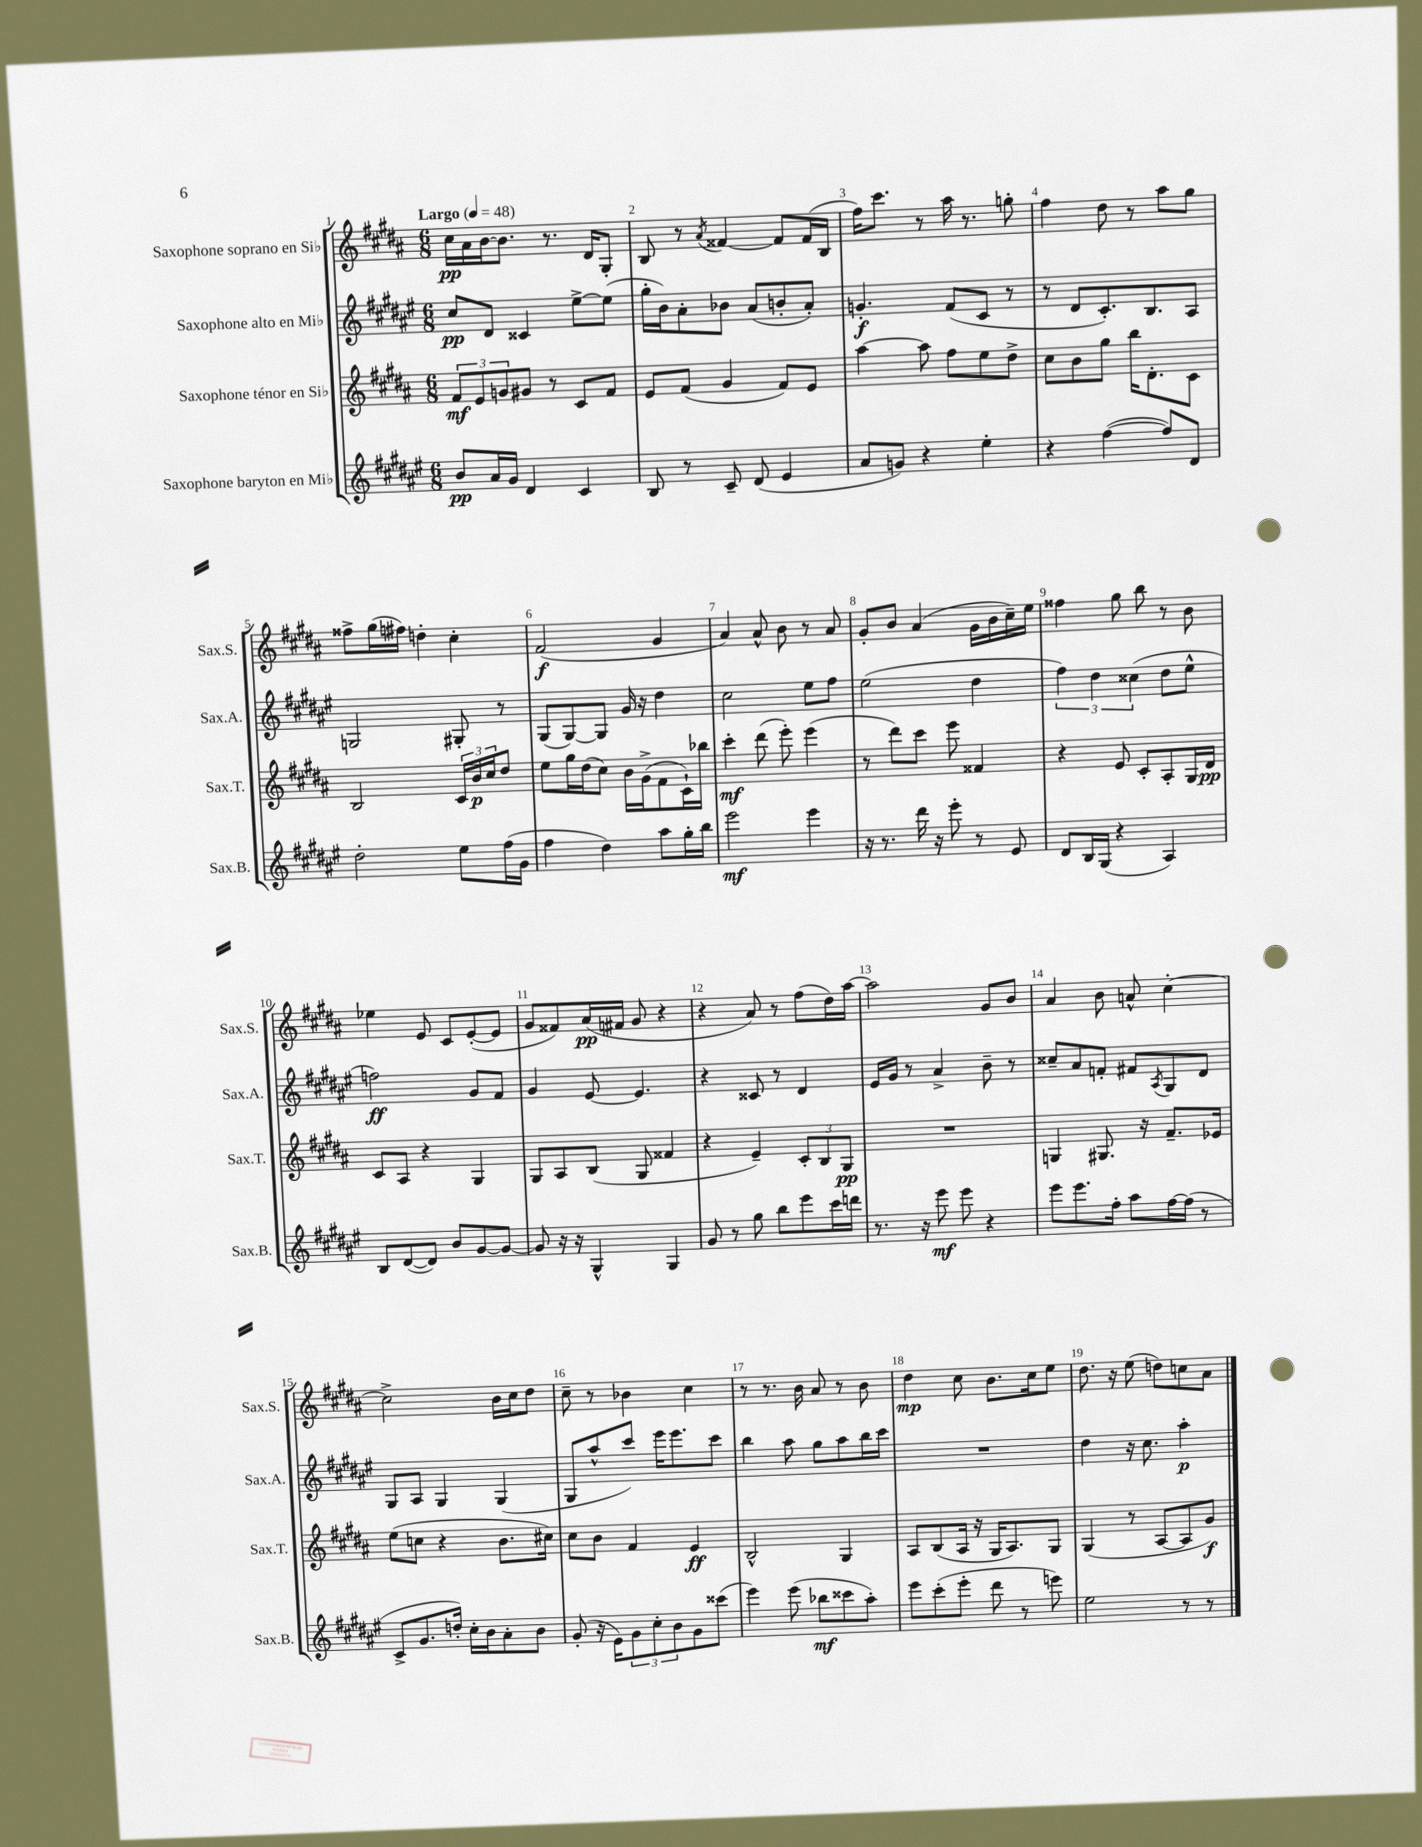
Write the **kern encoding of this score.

**kern	**kern	**kern	**kern
*staff4	*staff3	*staff2	*staff1
*clefG2	*clefG2	*clefG2	*clefG2
*k[f#c#g#d#a#e#]	*k[f#c#g#d#a#]	*k[f#c#g#d#a#e#]	*k[f#c#g#d#a#]
*M6/8	*M6/8	*M6/8	*M6/8
*MM48	*MM48	*MM48	*MM48
8b	12f#	8cc#	16cc#
.	.	.	16a#
.	12e	.	.
16a#	.	8d#	[16b
.	12g	.	.
16g#	.	.	8.b]
4d#	8g#	4c##	.
.	8r	.	8.r
4c#	8c#	[8ee#^	.
.	.	.	16d#
.	8f#	(8ee#]	8G#'
=	=	=	=
8B	8e	16gg#'	8B
.	.	16b)	.
8r	(8f#	8a#'	8r
.	.	.	8qa#
8c#~	4g#	8b-	[4f##
(8d#	.	(8a#	.
4e#	8f#)	8b'	8f##]
.	8e	8a#')	(16f##
.	.	.	16B
=	=	=	=
8a#	[4aa#	4.g'	16ff#)
.	.	.	8.ccc#
8g)	.	.	.
4r	8aa#]	.	8r
.	8ff#	(8f#	16aa#
.	.	.	8.r
4ee#'	8ee	8c#	.
.	8dd#^	8r	8gg'
=	=	=	=
4r	8cc#	8r	4ff#
.	8b	8d#	.
([4ff#	8gg#	8.c#')	8dd#
.	16bb	.	8r
.	8.d#'	8.B	.
8ff#])	.	.	8aa#
8d#	8c#	8A#	8gg#
=	=	=	=
2dd#'	2B	2G	8ff##^
.	.	.	(16gg#
.	.	.	16ff#)
.	.	.	4dd'
8ee#	24c#	8G#'	4cc#'
.	24b	.	.
.	24cc#	.	.
(16ff#	8dd#	8r	.
16g#	.	.	.
=	=	=	=
4ff#	8ee	(8G#	(2f#
.	16gg#	[8G#)	.
.	(16dd#	.	.
4dd#)	8cc#)	8G#]	.
.	16b	16g#	.
.	(16g#^	16r	.
8aa#	8f#	4dd#	4g#
16gg#'	16c#`)	.	.
16bb	16bb-	.	.
=	=	=	=
2eee#	4ccc#'	2cc#	4a#)
.	(8ddd#	.	8a#^^
.	8eee')	.	8b
4eee#	(4eee	8ee#	8r
.	.	8ff#	8a#
=	=	=	=
16r	8r	(2ee#	8g#'
8.r	.	.	.
.	8ddd#)	.	8b
16ddd#	8ccc#	.	(4a#
16r	.	.	.
8eee#'	8eee	.	.
8r	4f##	4dd#	16g#
.	.	.	16b
8e#	.	.	16cc#~)
.	.	.	16ee
=	=	=	=
8d#	4r	6ff#)	4ff##
16B	.	.	.
.	.	6dd#	.
(16G#	.	.	.
4r	8e	.	8gg#
.	.	(6cc##	.
.	8c#'	.	8bb
4A#)	8A#'	8dd#	8r
.	16G#	8ee#^^	8b
.	16d#	.	.
=	=	=	=
8B	8c#	2ff)	4ee-
([8d#	8A#	.	.
8d#])	4r	.	8e
8b	.	.	8c#
[8g#	4G#	8g#	([8e'
8g#_	.	8f#	8e]
=	=	=	=
8g#]	8G#	4g#	8g#
16r	8A#	.	8f##)
16r	.	.	.
4G#^^	(8B	[8e#	(16a#
.	.	.	16f#
.	8G#	4.e#]	8g#
4G#	4f##	.	4r
=	=	=	=
8g#	4r	4r	4r
8r	.	.	.
8gg#	4e~)	8c##	8a#)
8bb	.	8r	8r
8eee#	12c#'	4d#	(8ff#
.	12B	.	.
16ccc#	.	.	16dd#)
.	12G#	.	.
16ddd	.	.	[16aa#
=	=	=	=
8.r	2.r	16e#	2aa#]
.	.	16g#	.
.	.	8r	.
16r	.	.	.
8eee#	.	4a#^	.
8eee#	.	.	.
4r	.	8b~	8g#
.	.	8r	8b
=	=	=	=
8eee#	4G	8cc##~	4a#
8.eee#	.	8a#	.
.	8.G#	8f'	8b
16ff#'	.	.	.
8aa#	.	8f#	8a^^
.	16r	.	.
.	.	8qA#	.
[16ff#	8.f#~	8G#	[4cc#'
(16ff#]	.	.	.
8r	.	8d#	.
.	16e-	.	.
=	=	=	=
8c#^	(8ee	8G#	2cc#^]
8.g#	8cc	8A#	.
.	4r	4G#	.
16dd')	.	.	.
16cc#'	.	.	.
16b	.	.	.
8a#'	8.b	(4G#	16b
.	.	.	16cc#
8b	.	.	8dd#
.	16cc#)	.	.
=	=	=	=
(8g#'	8cc#	8G#	8cc#~
16r	8b	8aa#^^	8r
16e#)	.	.	.
12g#	4f#	8ccc#)	4b-
12cc#'	.	.	.
.	.	16eee#	.
12b	.	.	.
.	.	8.eee#	.
8g#	4e	.	4cc#
(8ccc##	.	8ccc#	.
=	=	=	=
4eee#)	2B^^	4bb	8r
.	.	.	8.r
(8eee#	.	8aa#	.
.	.	.	16b
8bb-	.	8gg#	8a#
8ccc##	4G#	8aa#	8r
8aa#')	.	16bb	8b
.	.	16ccc#	.
=	=	=	=
8eee#	8A#	2.r	4dd#
(8ccc#'	(8B	.	.
8eee#'	16A#	.	8cc#
.	16r	.	.
8ddd#	16G#	.	8.b
.	8.A#)	.	.
8r	.	.	.
.	.	.	16cc#
8eee)	8G#	.	8ee
=	=	=	=
2ee#	(4G#	4dd#	8.dd#
.	.	.	16r
.	8r	16r	(8ee
.	.	8.cc#	.
.	[8A#	.	8dd)
8r	8A#]	4aa#'	8cc
8r	8g#)	.	8a#
==	==	==	==
*-	*-	*-	*-
